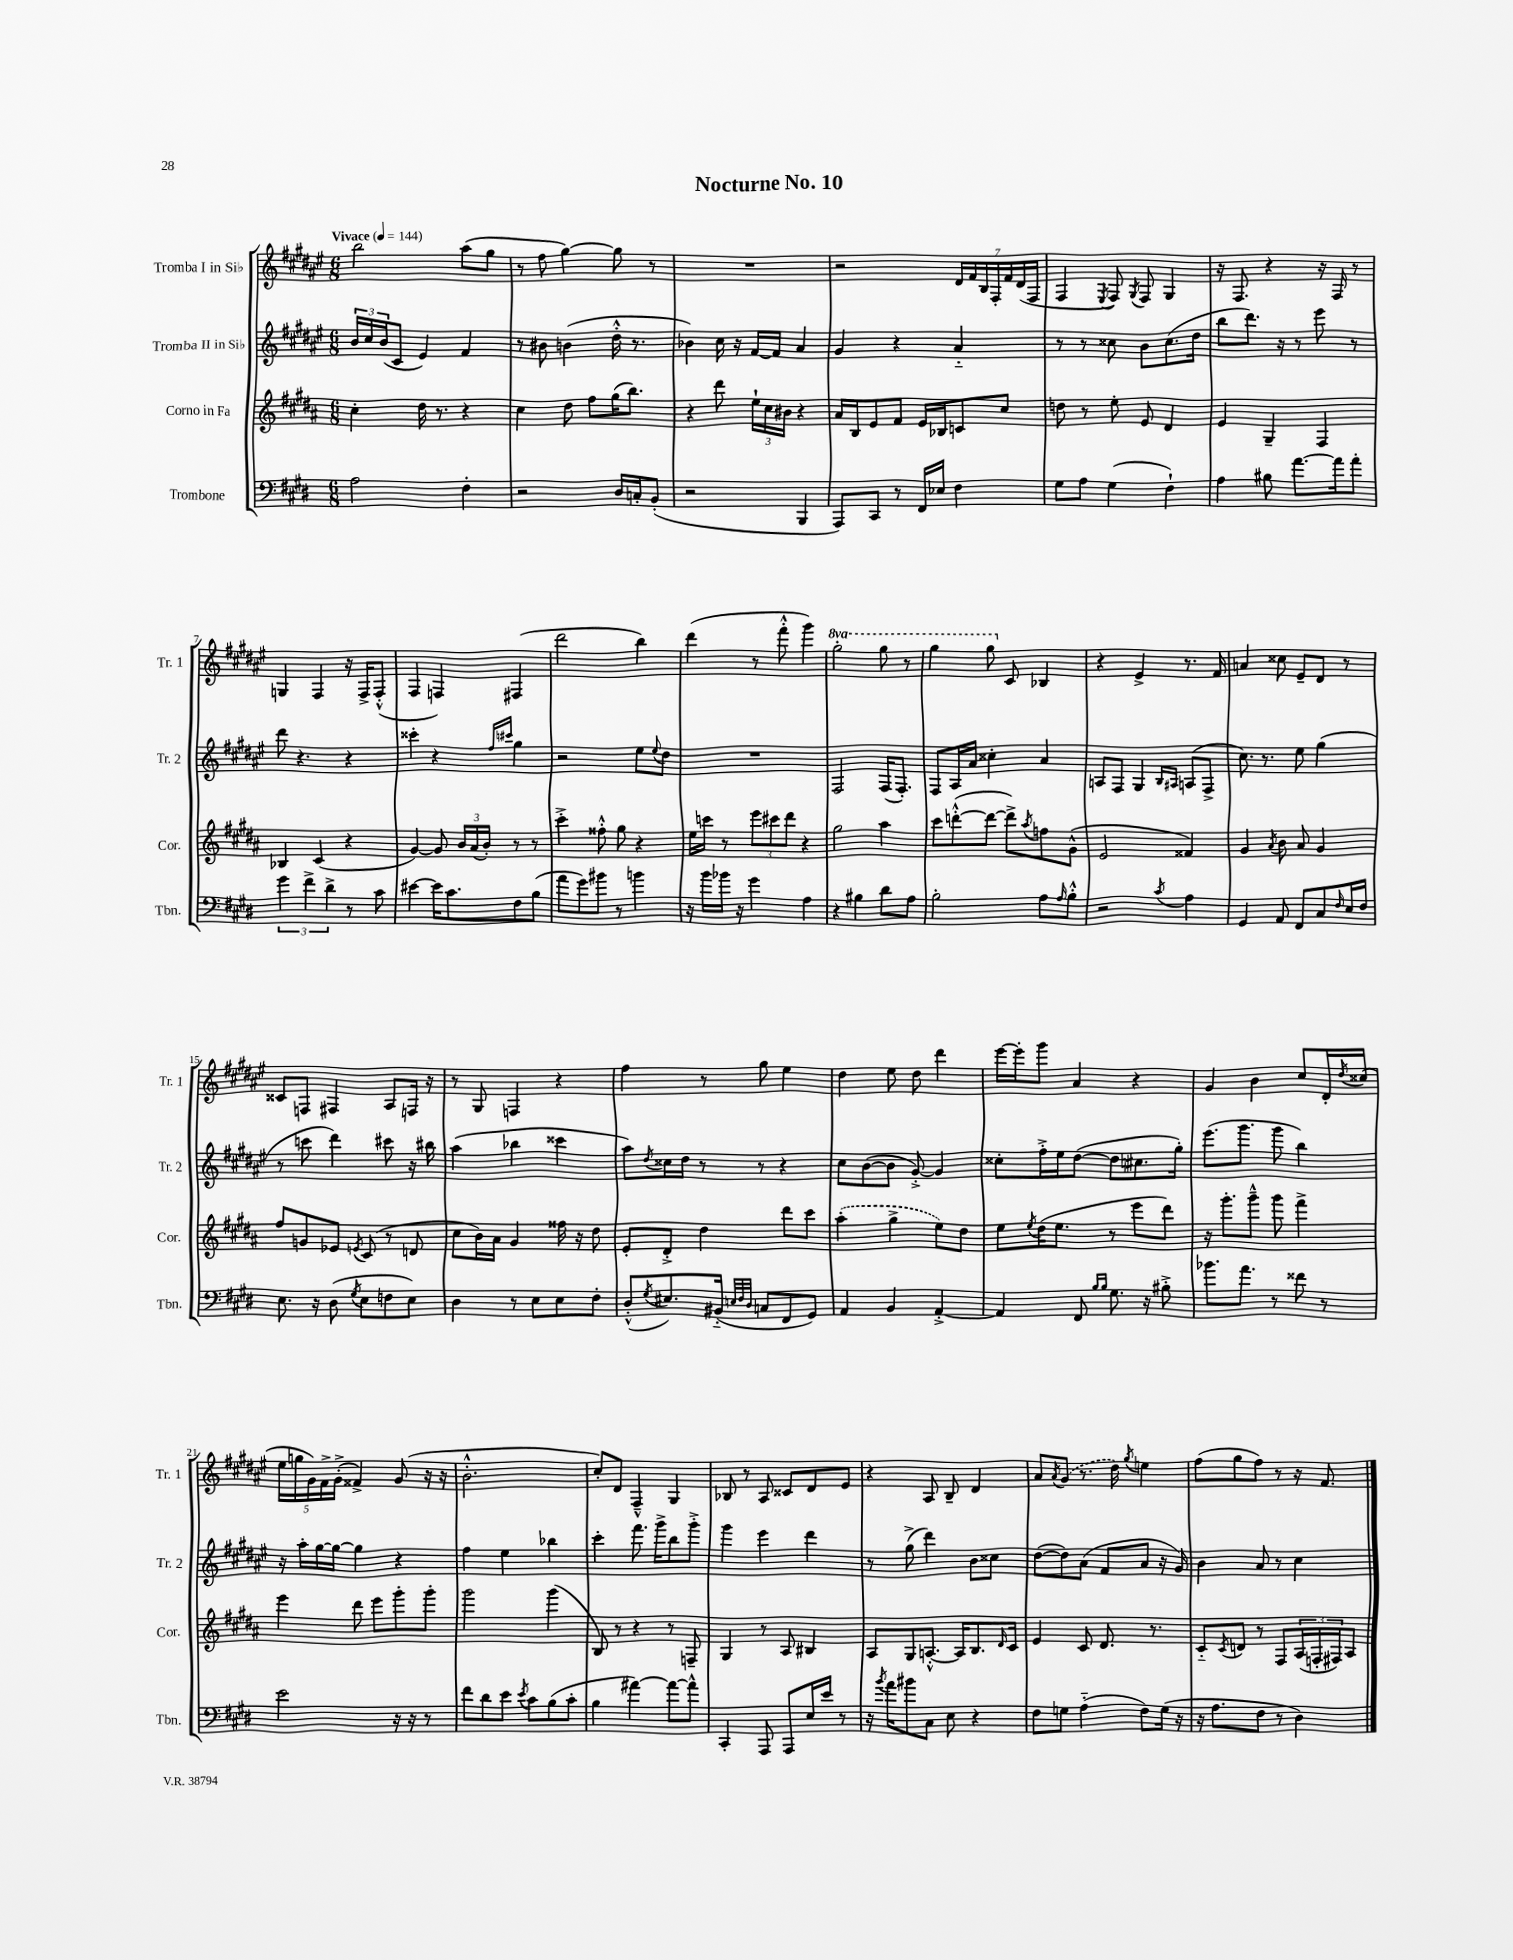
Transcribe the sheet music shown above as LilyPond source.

\header { title = "Nocturne No. 10" }
<<
\new StaffGroup <<
\new Staff = "s0" \with { instrumentName = "Tromba I in Sib" shortInstrumentName = "Tr. 1" } {
    \clef treble \key fis \major \numericTimeSignature \time 6/8 \set Staff.ottavationMarkups = #ottavation-simple-ordinals \tempo "Vivace" 4 = 144
    b''2 ais''8( gis''8 |
    r8 fis''8 gis''4~) gis''8 r8 |
    R2. |
    r2 \tuplet 7/4 { dis'16 fis'16 b16 fis16-. fis'16 dis'16( fis16 } |
    fis4 \acciaccatura { eis8 } fis8) \acciaccatura { gis8 } fis8 gis4 |
    r16 fis8. r4 r16 fis16 r8 |
    g4 fis4 r16 fis16-> fis8-.-^( |
    fis4 f4) fis4( |
    dis'''2 b''4) |
    dis'''4( r8 fis'''8-.-^ gis'''4) |
    \ottava #1 gis'''2-. gis'''8 r8 |
    gis'''4 gis'''8 \ottava #0 cis'8 bes4 |
    r4 eis'4-> r8. fis'16 |
    a'4 cisis''8 eis'8-- dis'8 r8 |
    cisis'8 f8 fis4 ais8 f16 r16 |
    r8 gis8 f4 r4 |
    fis''4 r8 gis''8 eis''4 |
    dis''4 eis''8 dis''8 dis'''4 |
    eis'''16~ eis'''16-. gis'''8 ais'4 r4 |
    gis'4 b'4 cis''8 dis'16-. \acciaccatura { dis''8 } cisis''16( |
    \tuplet 5/4 { eis''16 g''16 gis'16) fis'16-> gis'16-.->( } fisis'4->) gis'8( r16 r16 |
    b'2.-.-^ |
    cis''8-.) dis'8 fis4---^ gis4 |
    bes8 r8 ais8 cisis'8 dis'8 eis'8 |
    r4 ais8 b8-- dis'4 |
    ais'8 \acciaccatura { ais'8 } \once \slurDashed gis'8( r8. dis''16) \acciaccatura { gis''8 } e''4 |
    fis''8( gis''8 fis''8) r8 r16 fis'8. \bar "|." |
}
\new Staff = "s1" \with { instrumentName = "Tromba II in Sib" shortInstrumentName = "Tr. 2" } {
    \clef treble \key fis \major \numericTimeSignature \time 6/8
    \tuplet 3/2 { b'16 cis''16 b'16( } cis'8 eis'4) fis'4 |
    r8 bis'8 b'4( dis''16-.-^ r8. |
    bes'4) cis''16 r16 fis'16~ fis'16 ais'4 |
    gis'4 r4 ais'4-_ |
    r8 r8 cisis''8 b'8 cisis''8.( dis''16 |
    b''8 dis'''8.) r16 r8 eis'''8 r8 |
    dis'''8 r4. r4 |
    cisis'''4-. r4 \grace { fis''16 cis'''16 } gis''4 |
    r2 eis''8 \appoggiatura { eis''8 } dis''8 |
    R2. |
    fis2 fis16( fis8.-.) |
    fis8 ais16 ais'16 cisis''4-. ais'4 |
    a8 fis8 gis4 \grace { b16 ais16 } a8( fis8-> |
    cis''8.) r8. eis''8 gis''4( |
    r8 c'''8 dis'''4) cis'''8 r16 bis''16 |
    ais''4( bes''4 cisis'''4 |
    ais''8) \acciaccatura { dis''8 } cisis''16 dis''16 r8 r8 r4 |
    cis''8 b'8~( b'8 gis'8~-.->) gis'4 |
    cisis''8-. fis''16-.-> eis''16 dis''8~( dis''8 cis''8. gis''16-.) |
    eis'''8.( gis'''8. gis'''8 b''4) |
    r16 ais''16-. gis''16~ gis''16~ gis''4 r4 |
    fis''4 eis''4 bes''4 |
    cis'''4-. fis'''8. gis'''16-> b''8 gis'''8-.-> |
    gis'''4 eis'''4 dis'''4 |
    r8 gis''8->( dis'''4) b'8 cisis''8 |
    dis''8~( dis''8) ais'8( fis'8 ais'8 r16 gis'16) |
    b'4 ais'8 r8 cis''4 \bar "|." |
}
\new Staff = "s2" \with { instrumentName = "Corno in Fa" shortInstrumentName = "Cor." } {
    \clef treble \key b \major \numericTimeSignature \time 6/8
    cis''4-. dis''16 r8. r4 |
    cis''4 dis''8 fis''8 gis''16( b''8.) |
    r4 dis'''8 \tuplet 3/2 { e''16-! cis''16 bis'16 } r4 |
    ais'16 b16 e'8 fis'8 e'16 bes16 c'8 cis''8 |
    d''8 r8 e''8-. e'8 dis'4 |
    e'4 gis4-- fis4 |
    bes4 cis'4( r4 |
    gis'4~) gis'8 \tuplet 3/2 { b'16 ais'16( b'16-.) } r8 r8 |
    cis'''4-.-> fisis''8-.-^ gis''8 r4 |
    e''16 c'''16 r8 \tuplet 3/2 { e'''8 cis'''8 dis'''8 } r4 |
    gis''2 ais''4 |
    cis'''8 d'''8~-.-^( d'''8~ d'''8->) \acciaccatura { ais''8 } f''8 gis'8-^( |
    e'2 fisis'4) |
    gis'4 \acciaccatura { ais'8 } b'8 ais'8 gis'4 |
    fis''8 g'8 ees'8 \acciaccatura { e'8 } cis'8( r8 d'8 |
    cis''8 b'16) ais'16 gis'4 fisis''16 r16 dis''8 |
    e'8-. dis'8-.-> dis''4 dis'''8 cis'''8 |
    \once \slurDashed ais''4-.( gis''4-> e''8) dis''8 |
    e''8 \acciaccatura { e''8 } dis''16( e''8. r8 e'''8 dis'''8) |
    r16 gis'''8.-. gis'''8---^ gis'''8 fis'''4-> |
    e'''4 dis'''8 e'''8 gis'''8-. gis'''8-. |
    gis'''2 gis'''4( |
    b8) r8 r4 r8 f8-- |
    gis4 r8 ais8 bis4 |
    ais8 gis8 a8.~-.-^ a16 b8. \grace { dis'16 } cis'16 |
    e'4 cis'8 dis'8. r8. |
    cis'8-_ \acciaccatura { cis'8 } d'8 r8 fis8 \tuplet 3/2 { ais16( f16-. fis16) } ais8 \bar "|." |
}
\new Staff = "s3" \with { instrumentName = "Trombone" shortInstrumentName = "Tbn." } {
    \clef bass \key e \major \numericTimeSignature \time 6/8
    a2 fis4-. |
    r2 dis16 c16-. b,8-.( |
    r2 b,,4 |
    a,,8) cis,8 r8 fis,16 ees16 fis4 |
    gis8 a8 gis4( fis4-!) |
    a4 bis8 a'8.~ a'16 a'8-. |
    \tuplet 3/2 { gis'4 fis'4-> dis'4-> } r8 cis'8 |
    eis'4~ eis'16 cis'8. fis8 b8( |
    a'8 gis'8) bis'8 r8 b'4 |
    r16 b'16 bes'16 r16 gis'4 a4 |
    r4 bis4 dis'8 a8 |
    b2-. a8 \grace { a16 } b8-.-^ |
    r2 \acciaccatura { cis'8 } a4 |
    gis,4 a,8 fis,8 cis8 \grace { fis16 } e16 fis16 |
    e8. r16 dis8( \acciaccatura { gis8 } e8 f8 e8) |
    dis4 r8 e8 e8 fis8-. |
    dis8-.-^( \acciaccatura { gis8 } eis8.) bis,16-_( \grace { e32 fis32 dis32 } c8 fis,8 gis,8) |
    a,4 b,4 a,4~-.-> |
    a,4 fis,8 \grace { b16 b16 } gis8. r16 bis8-.-> |
    bes'8. a'8. r8 fisis'8 r8 |
    e'2 r16 r16 r8 |
    fis'8 dis'8 e'8 \acciaccatura { e'8 } cis'8 b8( cis'8-. |
    b4 ais'4~) ais'8~ ais'8-^ |
    cis,4-. a,,8 a,,8 e16 e'16 r8 |
    r16 \acciaccatura { b'8 } a'16 bis'8 cis8 e8 r4 |
    fis8 g8 a4-_( fis8) g16( r16 |
    r16 a8. fis8 r8 dis4) \bar "|." |
}
>>
>>
